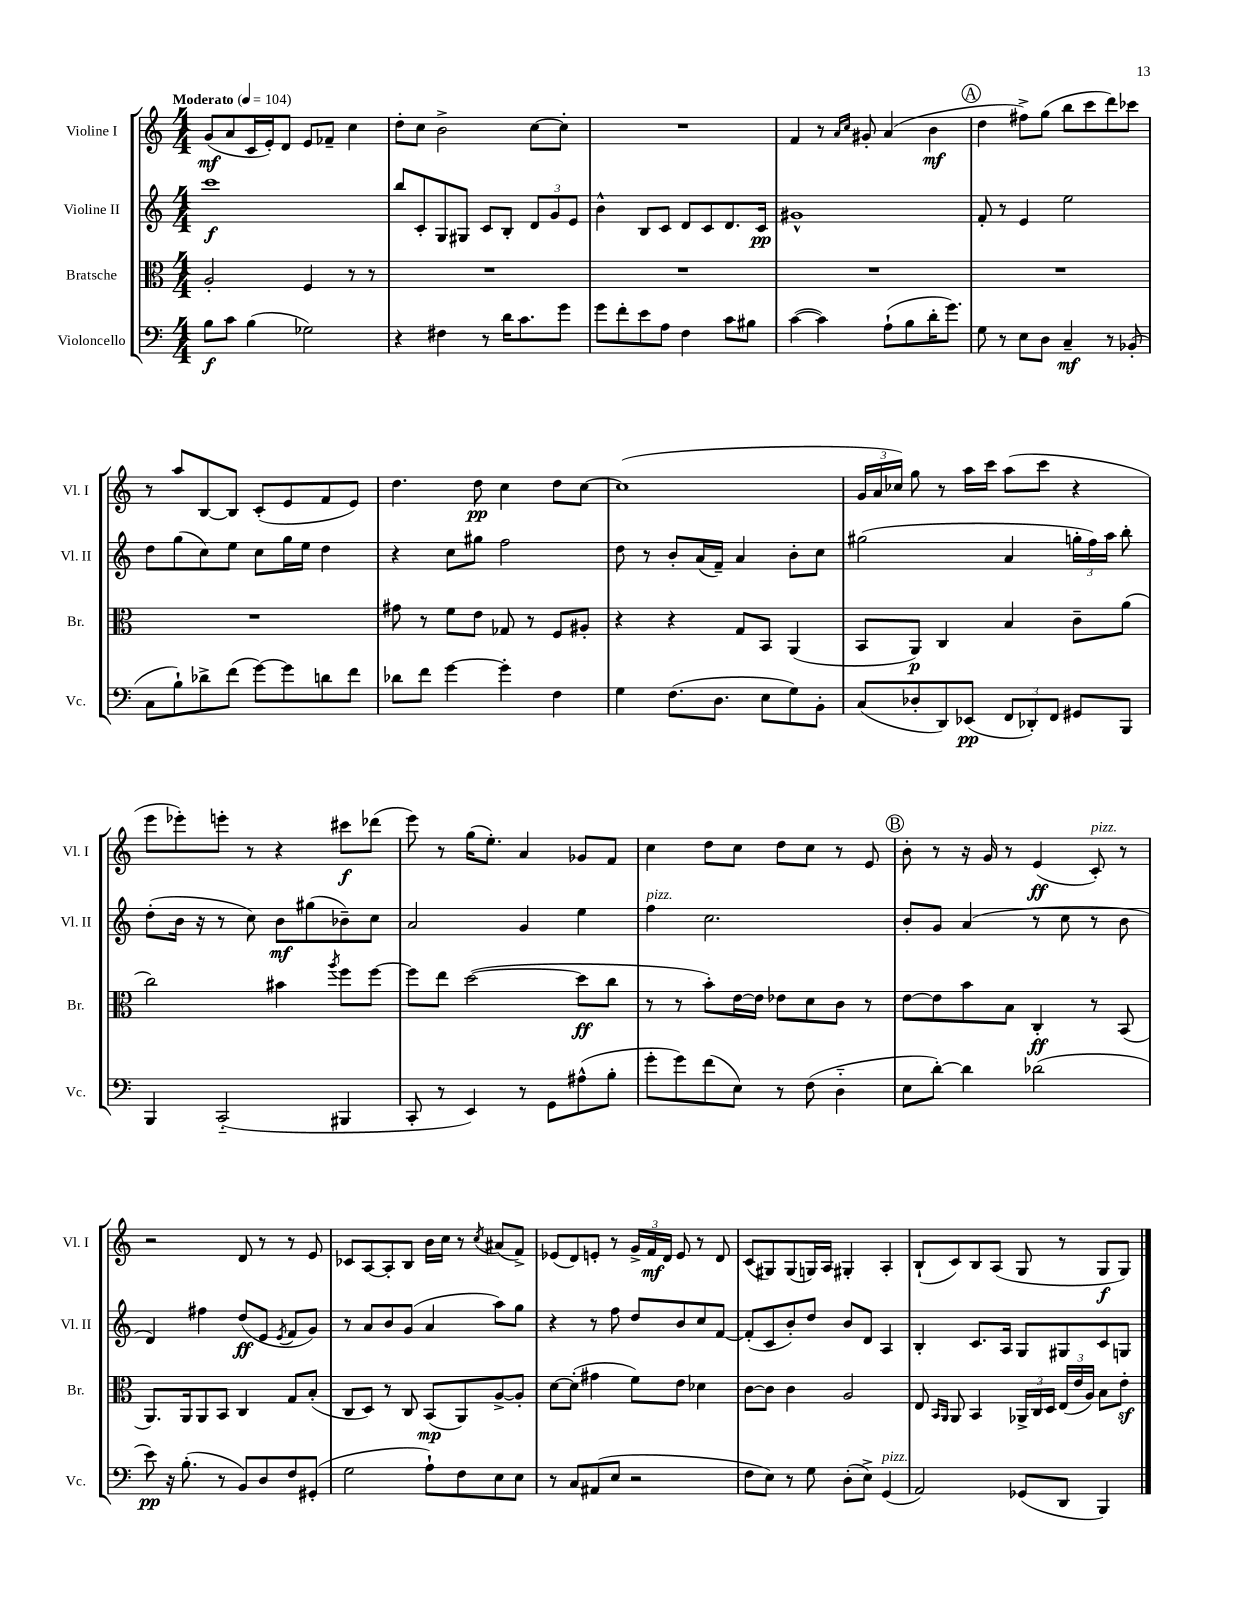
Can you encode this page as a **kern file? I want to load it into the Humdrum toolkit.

**kern	**kern	**kern	**kern
*staff4	*staff3	*staff2	*staff1
*clefF4	*clefC3	*clefG2	*clefG2
*k[]	*k[]	*k[]	*k[]
*M4/4	*M4/4	*M4/4	*M4/4
*MM104	*MM104	*MM104	*MM104
8B	2A'	1ccc	(8g
8c	.	.	8a
(4B	.	.	16c
.	.	.	16e')
.	.	.	8d
2G-)	4F	.	8e
.	.	.	8f-~
.	8r	.	4cc
.	8r	.	.
=	=	=	=
4r	1r	8bb	8dd'
.	.	8c'	8cc
4F#	.	8G	2b^
.	.	8G#	.
8r	.	8c	.
16d	.	8B'	.
8.c	.	.	.
.	.	12d	[8cc
.	.	12g	.
8g	.	.	8cc']
.	.	12e	.
=	=	=	=
8g	1r	4b^^	1r
8f'	.	.	.
8e	.	8B	.
8A	.	8c	.
4F	.	8d	.
.	.	8c	.
8c	.	8.d	.
8B#	.	.	.
.	.	16c	.
=	=	=	=
([4c	1r	1g#^^	4f
4c])	.	.	8r
.	.	.	16qqa
.	.	.	16qqcc
.	.	.	8g#'
(8A`	.	.	(4a
8B	.	.	.
16d'	.	.	4b
8.g)	.	.	.
=	=	=	=
8G	1r	8f'	4dd
8r	.	8r	.
8E	.	4e	8ff#^)
8D	.	.	(8gg
4C~	.	2ee	8bb
.	.	.	8ccc
8r	.	.	8ddd)
(8BB-'	.	.	8ccc-
=	=	=	=
8C	1r	8dd	8r
8B`)	.	(8gg	8aa
8d-^	.	8cc)	[8B
(8f	.	8ee	8B]
[8g)	.	8cc	(8c'
8g]	.	16gg	8e
.	.	16ee	.
8d	.	4dd	8f
8f	.	.	8e)
=	=	=	=
8d-	8g#	4r	4.dd
8f	8r	.	.
[4g	8f	8cc	.
.	8e	8gg#	8dd
4g']	8G-	2ff	4cc
.	8r	.	.
4F	8F	.	8dd
.	8A#'	.	[8cc
=	=	=	=
4G	4r	8dd	(1cc]
.	.	8r	.
(8.F	4r	8b'	.
.	.	(16a	.
8.D	.	16f~)	.
.	8G	4a	.
8E	8BB	.	.
8G)	(4AA	8b'	.
8BB'	.	8cc	.
=	=	=	=
(8C	8BB	(2gg#	24g
.	.	.	24a
.	.	.	24cc-)
8D-'	8AA)	.	8gg
8DD)	4C	.	8r
(8EE-	.	.	16aa
.	.	.	16ccc
12FF	4B	4a	(8aa
12DD-')	.	.	.
.	.	.	8ccc
12FF	.	.	.
8GG#	8c~	24gg'	4r
.	.	24ff)	.
.	.	24aa	.
8BBB	(8a	8bb'	.
=	=	=	=
4BBB	2cc)	(8dd'	8eee
.	.	16b	8eee-')
.	.	16r	.
(2CC'~	.	8r	8eee'
.	.	8cc)	8r
.	4b#	8b	4r
.	.	(8gg#	.
.	8qaa	.	.
4BBB#	8ff	8b-~)	8ccc#
.	[8ff	8cc	(8ddd-
=	=	=	=
8CC'	8ff]	2a	8eee)
8r	8ee	.	8r
4EE)	([2dd	.	(16gg
.	.	.	8.ee')
8r	.	4g	4a
8GG	.	.	.
(8A#^^	8dd]	4ee	8g-
8B'	8cc	.	8f
=	=	=	=
8g'	8r	4ff	4cc
8g)	8r	.	.
(8f	8b')	2.cc	8dd
8E)	[16e	.	8cc
.	16e]	.	.
8r	8e-	.	8dd
(8F	8d	.	8cc
4D'~	8c	.	8r
.	8r	.	8e
=	=	=	=
8E	[8e	8b'	8b'
[8d')	8e]	8g	8r
4d]	8b	(4a	16r
.	.	.	16g
.	8B	.	8r
(2d-	4C'	8r	(4e
.	.	8cc	.
.	8r	8r	8c')
.	(8BB	8b	8r
=	=	=	=
8e)	8.AA)	4d)	2r
16r	.	.	.
(8.B'	16AA	.	.
.	8AA	4ff#	.
8r	8BB	.	.
8BB)	4C	(8dd	8d
8D	.	8e	8r
.	.	8qe	.
8F	8G	8f	8r
(8GG#'	(8B'	8g)	8e
=	=	=	=
2G	8C	8r	8c-
.	8D)	8a	[8A
.	8r	8b	8A']
.	8C	(8g	8B
8A`)	(8BB	4a	16b
.	.	.	16cc
8F	8AA)	.	8r
.	.	.	8qcc
8E	[8A^	8aa)	(8a#
8E	8A']	8gg	8f^)
=	=	=	=
8r	[8d	4r	(8e-
8C	(8d']	.	8d)
(8AA#	4g#	8r	8e'
8E	.	8ff	8r
2r	8f)	8dd	24g^
.	.	.	24f
.	.	.	24d
.	8e	8b	8e
.	4d-	8cc	8r
.	.	[8f	8d
=	=	=	=
8F	[8c	(8f']	(8c
8E)	8c]	8c	8G#)
8r	4c	8b')	(8G#
8G	.	8dd	16G)
.	.	.	16A
(8D'	2A	8b	4G#'
8E^)	.	8d	.
(4GG	.	4A	4A'
=	=	=	=
2AA)	8E	4B'	(8B`
.	16qqBB	.	.
.	16qqAA	.	.
.	8AA	.	8c)
.	4BB	8.c	8B
.	.	.	(8A
.	.	16A	.
(8GG-	24AA-^	8G	8G
.	24C	.	.
.	24D	.	.
8DD	(24E	8G#	8r
.	24e	.	.
.	24A)	.	.
4BBB)	8B	8c	8G
.	8e'	8G	8G)
==	==	==	==
*-	*-	*-	*-
